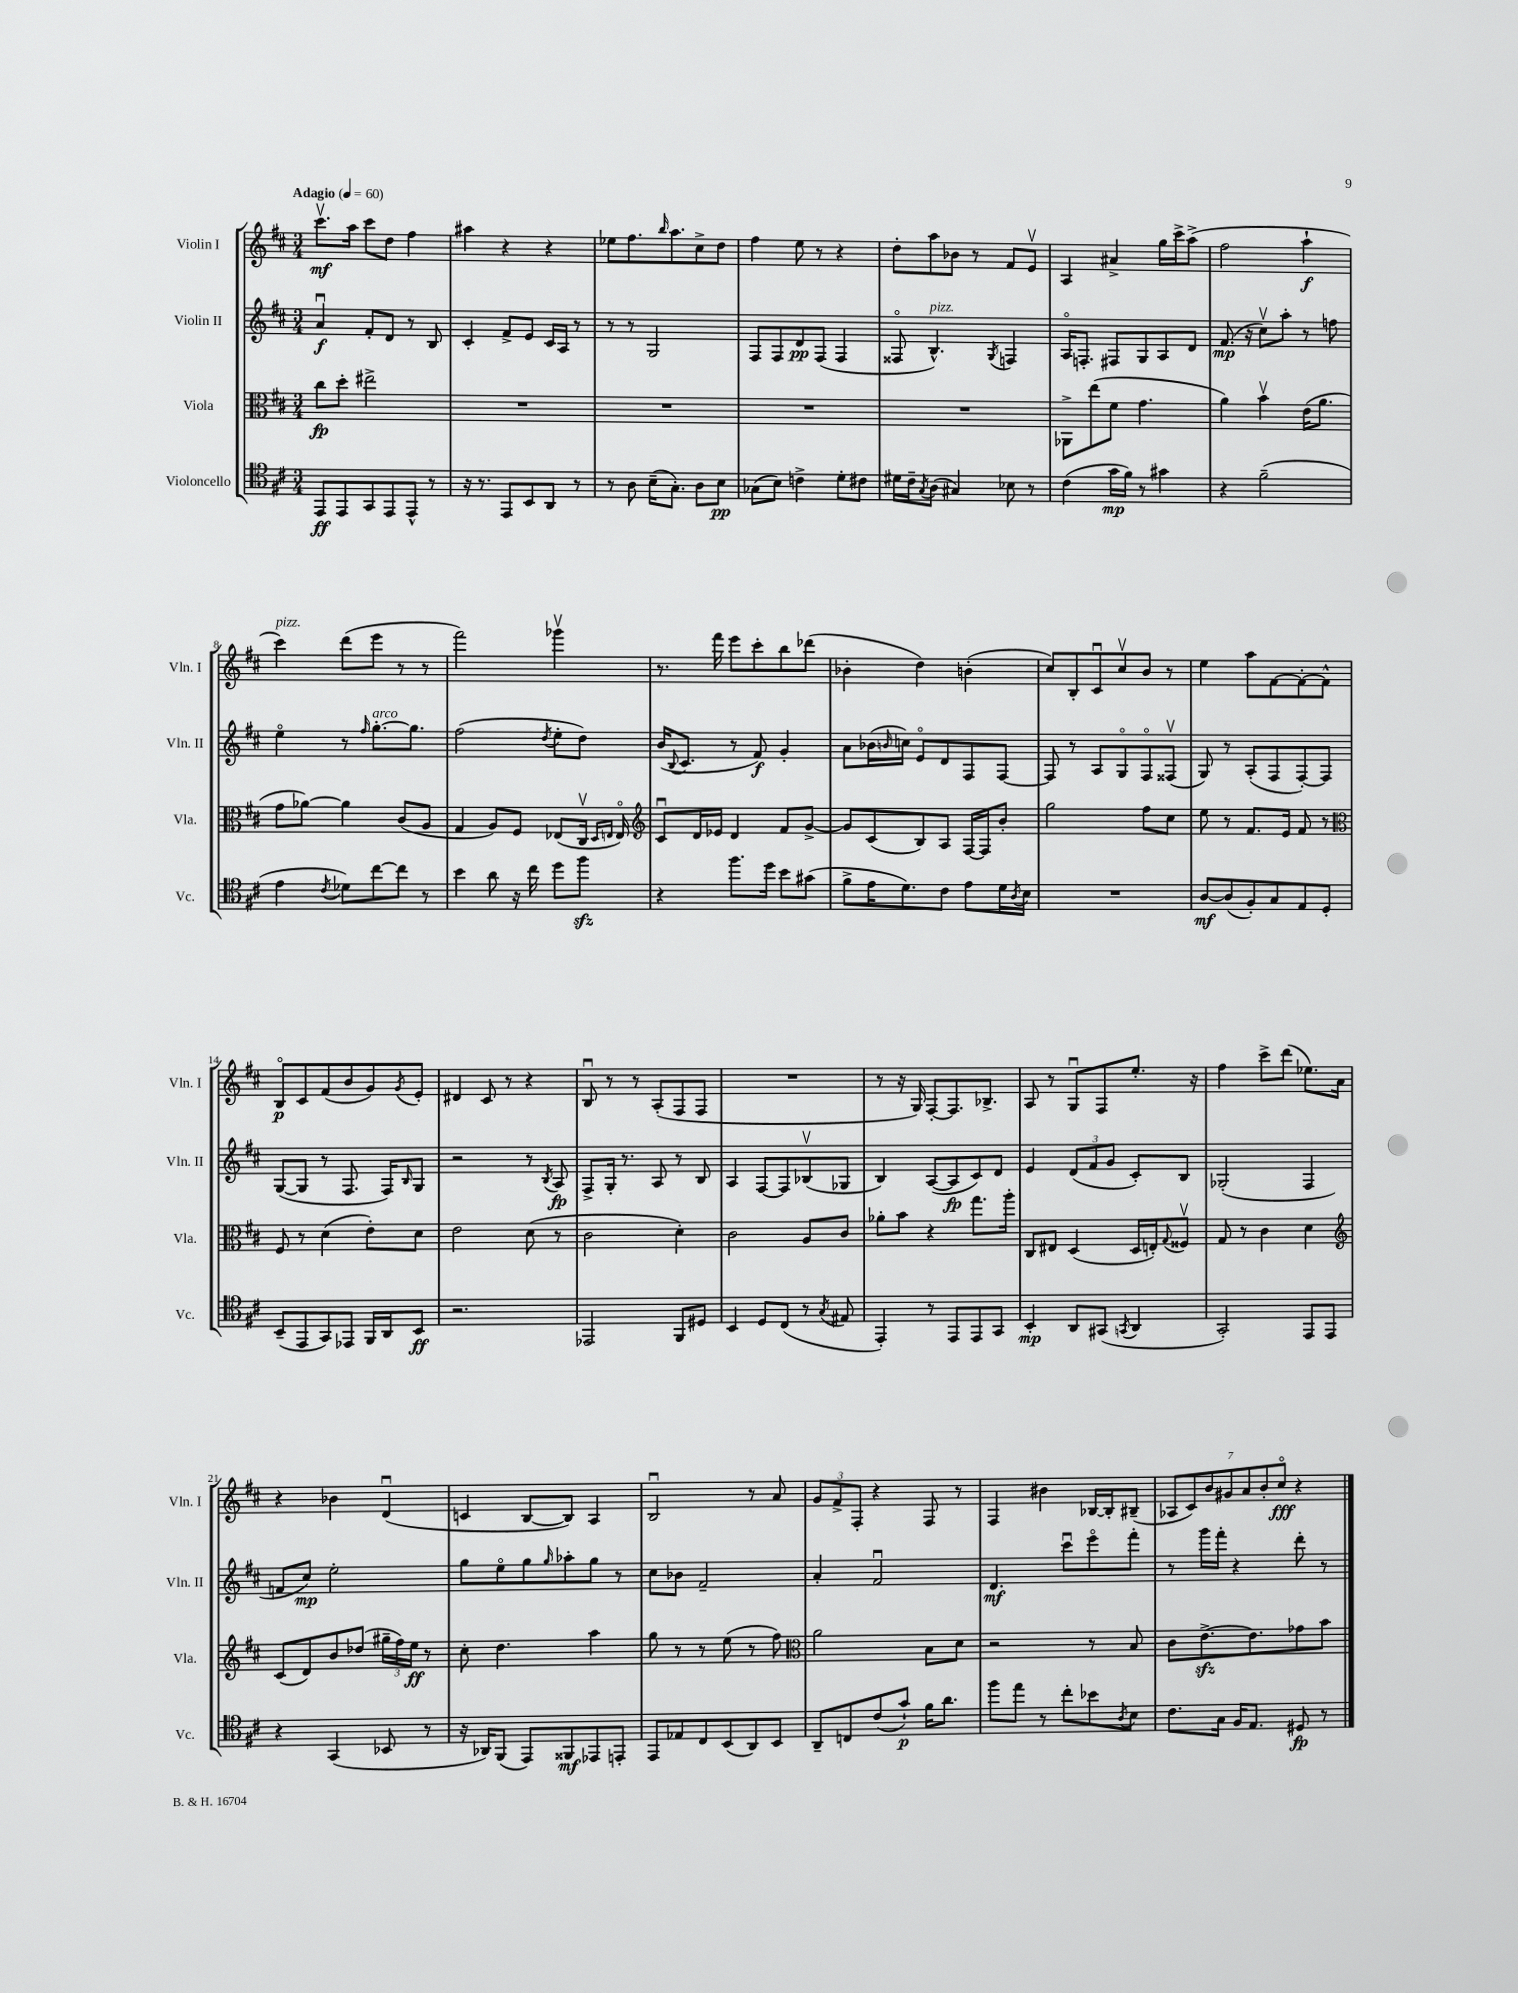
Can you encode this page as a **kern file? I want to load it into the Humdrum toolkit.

**kern	**dynam	**kern	**dynam	**kern	**dynam	**kern	**dynam
*part4	*part4	*part3	*part3	*part2	*part2	*part1	*part1
*staff4	*staff4	*staff3	*staff3	*staff2	*staff2	*staff1	*staff1
*I"Violoncello	*	*I"Viola	*	*I"Violin II	*	*I"Violin I	*
*I'Vc.	*	*I'Vla.	*	*I'Vln. II	*	*I'Vln. I	*
*clefC4	*	*clefC3	*	*clefG2	*	*clefG2	*
*k[f#c#]	*	*k[f#c#]	*	*k[f#c#]	*	*k[f#c#]	*
*M3/4	*	*M3/4	*	*M3/4	*	*M3/4	*
*MM60	*	*MM60	*	*MM60	*	*MM60	*
=1	=1	=1	=1	=1	=1	=1	=1
!	!	!	!	!	!	!LO:TX:a:B:t=Adagio	!
8EE/L	ff	8cc#\L	fp	4au/	f	8.ccc#v\L	mf
8EE/	.	8dd'\J	.	.	.	.	.
.	.	.	.	.	.	16aa\Jk	.
8GG/	.	2ee#X^\	.	8f#'/L	.	8ccc#\L	.
8EE/	.	.	.	8d/J	.	8dd\J	.
8EE^^/J	.	.	.	8r	.	4ff#\	.
8r	.	.	.	8B/	.	.	.
=2	=2	=2	=2	=2	=2	=2	=2
16r	.	2.r	.	4c#'/	.	4aa#X\	.
8.r	.	.	.	.	.	.	.
8EE/L	.	.	.	8f#^/L	.	4r	.
8BB/	.	.	.	8e/J	.	.	.
8AA/J	.	.	.	16c#/LL	.	4r	.
.	.	.	.	16A/JJ	.	.	.
8r	.	.	.	8r	.	.	.
=3	=3	=3	=3	=3	=3	=3	=3
8r	.	2.r	.	8r	.	8ee-X\L	.
8A\	.	.	.	8r	.	8.ff#\	.
(16B~\KL	.	.	.	2G/	.	.	.
.	.	.	.	.	.	16qqbb/	.
8.G'\J)	.	.	.	.	.	8.aa\	.
8A\L	.	.	.	.	.	8cc#^\	.
8B\J	pp	.	.	.	.	8dd\J	.
=4	=4	=4	=4	=4	=4	=4	=4
(8G-X\L	.	2.r	.	8F#/L	.	4ff#\	.
8B\J)	.	.	.	8F#/	.	.	.
4cn^\	.	.	.	8d/	pp	8ee\	.
.	.	.	.	(8F#/J	.	8r	.
8d'\L	.	.	.	4F#/	.	4r	.
8c#X\J	.	.	.	.	.	.	.
=5	=5	=5	=5	=5	=5	=5	=5
16d#X\LL	.	2.r	.	8F##X/	.	8dd'\L	.
16c#~\J	.	.	.	.	.	.	.
8qG/	.	.	.	.	.	.	.
!	!	!	!	!LO:TX:a:i:t=pizz.	!	!	!
(8A\J	.	.	.	4.B^^/)	.	8aa\	.
4G#X/)	.	.	.	.	.	8b-X\J	.
.	.	.	.	.	.	8r	.
.	.	.	.	8qG/	.	.	.
8B-X\	.	.	.	4Fn/	.	8f#/L	.
8r	.	.	.	.	.	8ev/J	.
=6	=6	=6	=6	=6	=6	=6	=6
(4c#\	.	8AA-X^\L	.	16A/KL	.	4A/	.
.	.	.	.	8.Fn'/J	.	.	.
.	.	(8ee\	.	.	.	.	.
16g\LL	mp	8f#\J	.	8F#X/L	.	4a#X^/	.
16f#\JJ)	.	.	.	.	.	.	.
8r	.	4.g\	.	8G/	.	.	.
4g#X\	.	.	.	8A/	.	16gg\LL	.
.	.	.	.	.	.	16ccc#^\J	.
.	.	.	.	8d/J	.	(8aa^\J	.
=7	=7	=7	=7	=7	=7	=7	=7
4r	.	4a\)	.	(8.f#/	mp	2ff#\	.
.	.	.	.	16r	.	.	.
(2f#~\	.	4bv\	.	8cc#v\L)	.	.	.
.	.	.	.	8aa'\J	.	.	.
.	.	(16e\KL	.	8r	.	4aa`\	f
.	.	8.a\J	.	.	.	.	.
.	.	.	.	8ffn\	.	.	.
!!LO:LB:g=z
=8	=8	=8	=8	=8	=8	=8	=8
!	!	!	!	!	!	!LO:TX:a:i:t=pizz.	!
4e\	.	8g\L	.	4ee\	.	4ccc#\)	.
.	.	[8a-X\J)	.	.	.	.	.
8qc#/	.	.	.	.	.	.	.
8d-X\L)	.	4a-\]	.	8r	.	(8ddd\L	.
.	.	.	.	16qqff#/	.	.	.
!	!	!	!	!LO:TX:a:i:t=arco	!	!	!
[8cc#\	.	.	.	[8.gg'\L	.	8eee\J	.
8cc#\J]	.	(8c#/L	.	.	.	8r	.
.	.	.	.	8.gg\J]	.	.	.
8r	.	8A/J	.	.	.	8r	.
=9	=9	=9	=9	=9	=9	=9	=9
4b\	.	4G/	.	(2ff#\	.	2fff#\)	.
8a\	.	8A/L)	.	.	.	.	.
16r	.	8F#/J	.	.	.	.	.
16cc#\	.	.	.	.	.	.	.
.	.	.	.	8qdd/	.	.	.
8dd\L	.	(8E-X/L	.	8ee'\L	.	4ggg-Xv\	.
8ff#zz\J	.	16C#v/Jk	.	8dd\J)	.	.	.
.	.	16qqD/LL	.	.	.	.	.
.	.	16qqEn/JJ	.	.	.	.	.
.	.	16E/)	.	.	.	.	.
=10	=10	=10	=10	=10	=10	=10	=10
*	*	*clefG2	*	*	*	*	*
4r	.	8c#u/L	.	(16b/KL	.	8.r	.
.	.	.	.	8qqB/	.	.	.
.	.	.	.	8.c#/J	.	.	.
.	.	16d/L	.	.	.	.	.
.	.	16e-X/JJ	.	.	.	16fff#\	.
8.ff#\L	.	4d/	.	8r	.	8eee\L	.
.	.	.	.	8f#/)	f	8ccc#'\	.
16dd\Jk	.	.	.	.	.	.	.
8b\L	.	8f#/L	.	4g'/	.	8bb\	.
(8g#X\J	.	[8g^/J	.	.	.	(8ddd-X\J	.
=11	=11	=11	=11	=11	=11	=11	=11
8f#^\L	.	8g/L]	.	8a\L	.	4b-X'\	.
16e\K	.	(8c#/	.	(16b-X\L	.	.	.
.	.	.	.	16qqbn/	.	.	.
8.d\)	.	.	.	16ccn\JJ)	.	.	.
.	.	8B/)	.	8e/L	.	4dd\)	.
8c#\J	.	8A/J	.	8d/	.	.	.
8e\L	.	[16F#/LL	.	8F#/	.	(4bn'\	.
.	.	16F#/J]	.	.	.	.	.
16d\L	.	8b'/J	.	[8F#/J	.	.	.
8qA/	.	.	.	.	.	.	.
16B\JJ	.	.	.	.	.	.	.
=12	=12	=12	=12	=12	=12	=12	=12
2.r	.	2gg\	.	8F#/]	.	8cc#/L)	.
.	.	.	.	8r	.	8B'/	.
.	.	.	.	8A/L	.	8c#u/	.
.	.	.	.	8G/	.	8cc#v/	.
.	.	8ff#\L	.	8F#/	.	8b/J	.
.	.	8cc#\J	.	(8F##Xv/J	.	8r	.
=13	=13	=13	=13	=13	=13	=13	=13
[8A/L	mf	8ee\	.	8G/)	.	4ee\	.
(8A/]	.	8r	.	8r	.	.	.
8F#'/)	.	8.f#/L	.	(8A'/L	.	8aa\L	.
8G/	.	.	.	8F#/	.	[8f#\	.
.	.	16e/Jk	.	.	.	.	.
8E/	.	8f#/	.	[8F#'/)	.	8f#'\_	.
8D'/J	.	8r	.	8F#/J]	.	8f#^^\J]	.
!!LO:LB:g=z
=14	=14	=14	=14	=14	=14	=14	=14
*	*	*clefC3	*	*	*	*	*
(8BB~/L	.	8F#/	.	([8G/L	.	8B/L	p
8EE/	.	8r	.	8G/J]	.	8c#/	.
8GG/)	.	(4d\	.	8r	.	(8f#/	.
8EE-X/J	.	.	.	8.F#/	.	8b/	.
16FF#/LL	.	8e'\L)	.	.	.	8g/)	.
16AA/J	.	.	.	16F#/KL)	.	.	.
.	.	.	.	16qqB/	.	8qg/	.
8BB/J	ff	8d\J	.	8G/J	.	8e'/J	.
=15	=15	=15	=15	=15	=15	=15	=15
2.r	.	2e\	.	2r	.	4d#X/	.
.	.	.	.	.	.	8c#/	.
.	.	.	.	.	.	8r	.
.	.	(8d\	.	8r	.	4r	.
.	.	.	.	8qB/	.	.	.
.	.	8r	.	8A/	fp	.	.
=16	=16	=16	=16	=16	=16	=16	=16
2EE-X/	.	2c#\	.	8F#^/L	.	8Bu/	.
.	.	.	.	16G'/Jk	.	8r	.
.	.	.	.	8.r	.	.	.
.	.	.	.	.	.	8r	.
.	.	.	.	8A/	.	(8A'/L	.
8FF#/L	.	4d'\)	.	8r	.	8F#/	.
8D#X/J	.	.	.	8B/	.	8F#/J	.
=17	=17	=17	=17	=17	=17	=17	=17
4BB/	.	2c#\	.	4A/	.	2.r	.
8D/L	.	.	.	[8F#/L	.	.	.
(8C#/J	.	.	.	8F#/]	.	.	.
8r	.	8A/L	.	(8B-Xv/	.	.	.
8qG/	.	.	.	.	.	.	.
8E#X/	.	8c#/J	.	8G-X/J	.	.	.
=18	=18	=18	=18	=18	=18	=18	=18
4EE'/)	.	8a-X'\L	.	4B/)	.	8r	.
.	.	8b\J	.	.	.	16r	.
.	.	.	.	.	.	16G/)	.
8r	.	4r	.	([8A/L	.	[8F#'/L	.
8EE/L	.	.	.	8A/]	fp	8.F#/]	.
8EE/	.	8.gg\L	.	8c#/)	.	.	.
.	.	.	.	.	.	8.B-X^/J	.
8GG/J	.	.	.	8d/J	.	.	.
.	.	16aa'\Jk	.	.	.	.	.
=19	=19	=19	=19	=19	=19	=19	=19
4BB'/	mp	8C#/L	.	4e/	.	8A/	.
.	.	8E#X/J	.	.	.	8r	.
8AA/L	.	(4D/	.	(12d/L	.	8Gu/L	.
.	.	.	.	12f#/	.	.	.
(8GG#X/J	.	.	.	.	.	8F#/	.
.	.	.	.	12g/J	.	.	.
8qGGn/	.	.	.	.	.	.	.
4AA/	.	16D/LL	.	8c#'/L)	.	8.ee'/J	.
.	.	16En'/J)	.	.	.	.	.
.	.	8qqG/	.	.	.	.	.
.	.	8F##Xv/J	.	8B/J	.	.	.
.	.	.	.	.	.	16r	.
=20	=20	=20	=20	=20	=20	=20	=20
2GG'/)	.	8G/	.	(2G-X'/	.	4ff#\	.
.	.	8r	.	.	.	.	.
.	.	4c#\	.	.	.	8ccc#^\L	.
.	.	.	.	.	.	(8ddd\J	.
8EE/L	.	4d\	.	4F#/	.	8.ee-X\L)	.
8EE/J	.	.	.	.	.	.	.
.	.	.	.	.	.	16a\Jk	.
!!LO:LB:g=z
=21	=21	=21	=21	=21	=21	=21	=21
*	*	*clefG2	*	*	*	*	*
4r	.	(8c#/L	.	8fn/L	.	4r	.
.	.	8d/)	.	8cc#/J)	mp	.	.
(4GG/	.	8b/	.	2ee'\	.	4b-X\	.
.	.	(8dd-X/J	.	.	.	.	.
8BB-X/	.	24gg#X~\LL	.	.	.	(4du/	.
.	.	24ff#\)	.	.	.	.	.
.	.	24ee\JJ	ff	.	.	.	.
8r	.	8r	.	.	.	.	.
=22	=22	=22	=22	=22	=22	=22	=22
16r	.	8cc#'\	.	8gg\L	.	4cn/	.
16AA-X/KL)	.	.	.	.	.	.	.
(8FF#/J	.	4.dd\	.	8ee\	.	.	.
8EE/L)	.	.	.	8gg\	.	[8B/L	.
.	.	.	.	16qqgg/	.	.	.
8FF##X/	mf	.	.	8aa-X'\	.	8B/J])	.
8EE-X/	.	4aa\	.	8gg\J	.	4A/	.
8EEn'/J	.	.	.	8r	.	.	.
=23	=23	=23	=23	=23	=23	=23	=23
8EE/L	.	8gg\	.	8cc#\L	.	2Bu/	.
8E-X/	.	8r	.	8b-X\J	.	.	.
8C#/	.	8r	.	2f#~/	.	.	.
(8BB/	.	(8ee\	.	.	.	.	.
8AA/)	.	8r	.	.	.	8r	.
8BB/J	.	8ff#\)	.	.	.	8a/	.
=24	=24	=24	=24	=24	=24	=24	=24
*	*	*clefC3	*	*	*	*	*
8AA~/L	.	2a\	.	4a'/	.	12g/L	.
.	.	.	.	.	.	12f#^/	.
8Cn/	.	.	.	.	.	.	.
.	.	.	.	.	.	12F#'/J	.
(8c#/	.	.	.	2f#u/	.	4r	.
8g`/J)	p	.	.	.	.	.	.
16f#\KL	.	8B\L	.	.	.	8F#/	.
8.a\J	.	.	.	.	.	.	.
.	.	8d\J	.	.	.	8r	.
=25	=25	=25	=25	=25	=25	=25	=25
8ff#\L	.	2r	.	4.d/	mf	4F#/	.
8ee\J	.	.	.	.	.	.	.
8r	.	.	.	.	.	4b#X\	.
8cc#'\L	.	.	.	8ccc#u\L	.	.	.
8b-X\	.	8r	.	8eee\	.	[16B-X/LL	.
.	.	.	.	.	.	16B-'/J]	.
8qA/	.	.	.	.	.	.	.
8B\J	.	8B/	.	8fff#'\J	.	(8B#X~/J	.
=26	=26	=26	=26	=26	=26	=26	=26
8.c#\L	.	8c#\L	.	8r	.	14A-X/L	.
.	.	.	.	.	.	14c#/)	.
.	.	[8.ezz^\	.	16ggg\LL	.	.	.
.	.	.	.	.	.	14b/	.
16G\Jk	.	.	.	16fff#'\JJ	.	.	.
.	.	.	.	.	.	14g#X/	.
16F#/KL	.	.	.	4r	.	.	.
.	.	.	.	.	.	14a/	.
8.E/J	.	8.e\]	.	.	.	.	.
.	.	.	.	.	.	14b'/	.
.	.	.	.	.	.	14cc#/J	fff
8D#X/	fp	8g-X\	.	8ddd'\	.	4r	.
8r	.	8b\J	.	8r	.	.	.
==	==	==	==	==	==	==	==
*-	*-	*-	*-	*-	*-	*-	*-
